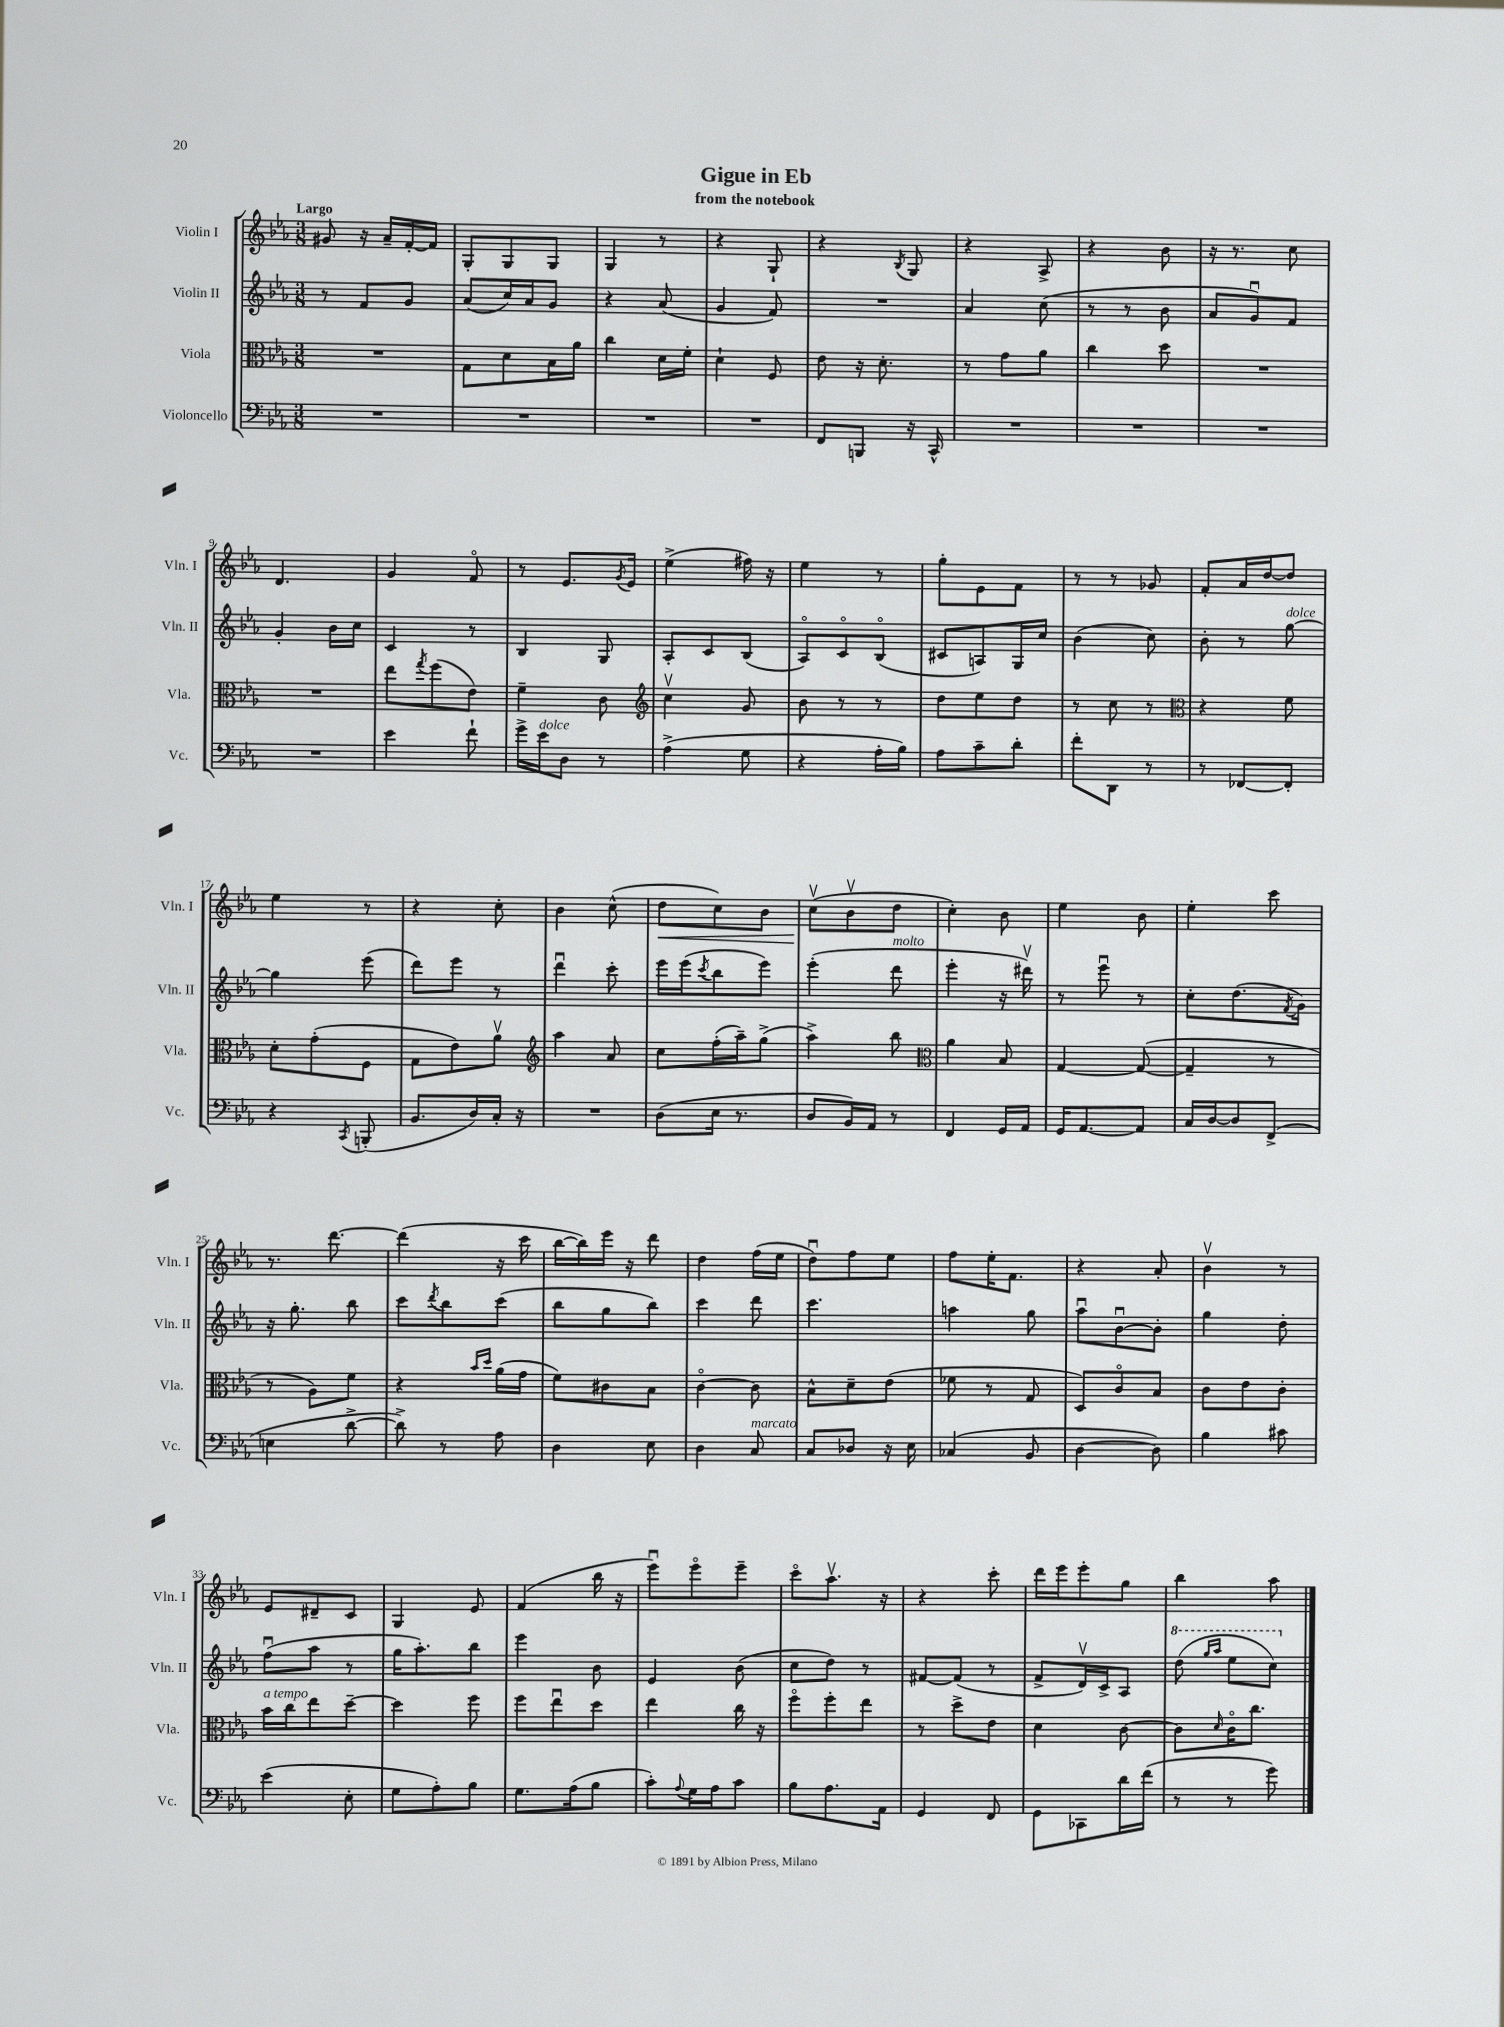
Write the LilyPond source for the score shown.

\header { title = "Gigue in Eb" subtitle = "from the notebook" }
<<
\new StaffGroup <<
\new Staff = "s0" \with { instrumentName = "Violin I" shortInstrumentName = "Vln. I" } {
    \clef treble \key ees \major \numericTimeSignature \time 3/8 \tempo "Largo"
    gis'8 r16 aes'16-- f'16~-. f'16 |
    g8-. g8 g8 |
    g4 r8 |
    r4 g8-! |
    r4 \acciaccatura { bes8 } g8 |
    r4 aes8-> |
    r4 bes'8 |
    r16 r8. c''8 |
    d'4. |
    g'4 f'8\flageolet |
    r8 ees'8. \acciaccatura { g'8 } ees'16 |
    ees''4->( fis''16) r16 |
    ees''4 r8 |
    g''8-. ees'8 f'8 |
    r8 r8 ges'8 |
    f'8-. aes'16 d''16~ d''8 |
    ees''4 r8 |
    r4 c''8-. |
    bes'4 c''8-^( |
    d''8\< c''8) bes'8 |
    c''8\upbow\!( bes'8\upbow d''8 |
    c''4-.) bes'8 |
    ees''4 bes'8 |
    ees''4-. c'''8 |
    r8. d'''8.~ |
    d'''4( r16 c'''16 |
    bes''16~ bes''16) ees'''16 r16 d'''8 |
    d''4 f''16( ees''16 |
    d''8\downbow) f''8 ees''8 |
    f''8 ees''16-. f'8. |
    r4 aes'8-. |
    bes'4\upbow r8 |
    ees'8 dis'8-- c'8 |
    g4 ees'8 |
    f'4( bes''16 r16 |
    ees'''8\downbow) ees'''8\flageolet ees'''8-- |
    c'''8\flageolet aes''8.\upbow r16 |
    r4 c'''8-. |
    d'''16 ees'''16 ees'''8-. g''8 |
    bes''4 aes''8 \bar "|." |
}
\new Staff = "s1" \with { instrumentName = "Violin II" shortInstrumentName = "Vln. II" } {
    \clef treble \key ees \major \numericTimeSignature \time 3/8
    r8 f'8 g'8 |
    aes'8( c''16) aes'16 g'8 |
    r4 aes'8( |
    g'4 f'8) |
    R4. |
    aes'4 c''8( |
    r8 r8 bes'8 |
    aes'8 g'8\downbow) f'8 |
    g'4-. bes'16 c''16 |
    c'4 r8 |
    bes4 g8 |
    aes8-. c'8 bes8( |
    aes8\flageolet) c'8\flageolet bes8\flageolet( |
    cis'8 a8) g16 c''16 |
    bes'4( c''8) |
    bes'8-. r8 g''8~^\markup { \italic "dolce" } |
    g''4 ees'''8( |
    d'''8) ees'''8 r8 |
    d'''4\downbow c'''8-. |
    ees'''16 ees'''16( \acciaccatura { c'''8 } bes''8 ees'''8) |
    ees'''4-.( d'''8^\markup { \italic "molto" } |
    ees'''4-. r16 dis'''16\upbow) |
    r8 ees'''8\downbow r8 |
    c''8-. d''8.( \acciaccatura { f'8 } g'16) |
    r16 g''8.-. bes''8 |
    c'''8 \acciaccatura { d'''8 } bes''8 c'''8( |
    bes''8 g''8 bes''8) |
    c'''4 d'''8 |
    c'''4. |
    a''4 g''8 |
    aes''8\downbow bes'8~\downbow bes'8-. |
    g''4 d''8-. |
    f''8\downbow( aes''8 r8 |
    g''16 aes''8.-.) bes''8 |
    ees'''4 bes'8 |
    ees'4 bes'8( |
    c''8 d''8) r8 |
    fis'8~ fis'8( r8 |
    f'8-> d'16\upbow) c'16-> aes8 |
    \ottava #1 d'''8( \grace { g'''16 aes'''16 } ees'''8 c'''8) \ottava #0 \bar "|." |
}
\new Staff = "s2" \with { instrumentName = "Viola" shortInstrumentName = "Vla." } {
    \clef alto \key ees \major \numericTimeSignature \time 3/8
    R4. |
    g8 d'8 bes16 aes'16 |
    c''4 d'16 f'16-. |
    d'4-! f8 |
    ees'8 r16 d'8.-. |
    r8 g'8 aes'8 |
    c''4 d''8 |
    R4. |
    R4. |
    ees''8 \acciaccatura { g''8 } f''8( ees'8) |
    f'4-- c'8 |
    \clef treble c''4\upbow g'8 |
    bes'8 r8 r8 |
    d''8 ees''8 d''8 |
    r8 c''8 r8 |
    \clef alto r4 f'8 |
    d'8-. g'8-.( f8 |
    g8 ees'8) aes'8\upbow |
    \clef treble aes''4 aes'8 |
    c''8 f''16-.( aes''16--) g''8->( |
    aes''4->) bes''8 |
    \clef alto aes'4 bes8 |
    g4~ g8~( |
    g4-- r8 |
    r8 aes8) f'8 |
    r4 \grace { bes'16 d''16 } aes'16( g'16 |
    f'8) cis'8 bes8 |
    c'4~\flageolet c'8 |
    bes8-^ d'8-- ees'8( |
    fes'8 r8 g8 |
    d8) c'8\flageolet bes8 |
    c'8 ees'8 c'8-. |
    bes'16^\markup { \italic "a tempo" } c''16 ees''8 d''8~-- |
    d''4 f''8 |
    f''8 ees''8\downbow d''8 |
    ees''4 c''16 r16 |
    f''8\flageolet f''8-. ees''8 |
    r8 d''8-> ees'8 |
    d'4 c'8~ |
    c'8 \grace { d'16 } c'16\flageolet c''8. \bar "|." |
}
\new Staff = "s3" \with { instrumentName = "Violoncello" shortInstrumentName = "Vc." } {
    \clef bass \key ees \major \numericTimeSignature \time 3/8
    R4. |
    R4. |
    R4. |
    R4. |
    f,8 b,,8 r16 c,16-^ |
    R4. |
    R4. |
    R4. |
    R4. |
    ees'4 f'8-! |
    g'16-> ees'16^\markup { \italic "dolce" } d8 r8 |
    aes4->( g8 |
    r4 aes16-. bes16) |
    aes8 c'8-- d'8-. |
    f'8-. d,8 r8 |
    r8 fes,8~ fes,8-. |
    r4 \acciaccatura { c,8 } b,,8-.( |
    bes,8. d16) c16-. r16 |
    R4. |
    d8( ees16 r8. |
    d8 bes,16) aes,16 r8 |
    f,4 g,16 aes,16 |
    g,16 aes,8.~ aes,8 |
    c16 d16~ d8 f,8->( |
    e4 d'8~-> |
    d'8->) r8 aes8 |
    d4 ees8 |
    d4 c8^\markup { \italic "marcato" } |
    c8 des8 r16 ees16 |
    ces4( bes,8 |
    d4~ d8) |
    bes4 cis'8 |
    ees'4( ees8-. |
    g8 aes8-.) bes8 |
    g8. aes16( bes8 |
    c'8-.) \appoggiatura { aes8 } g16 aes16 c'8 |
    bes8 aes8. aes,16 |
    g,4 f,8 |
    g,8 ces,8 d'16 f'16( |
    r8 r8 g'8) \bar "|." |
}
>>
>>
